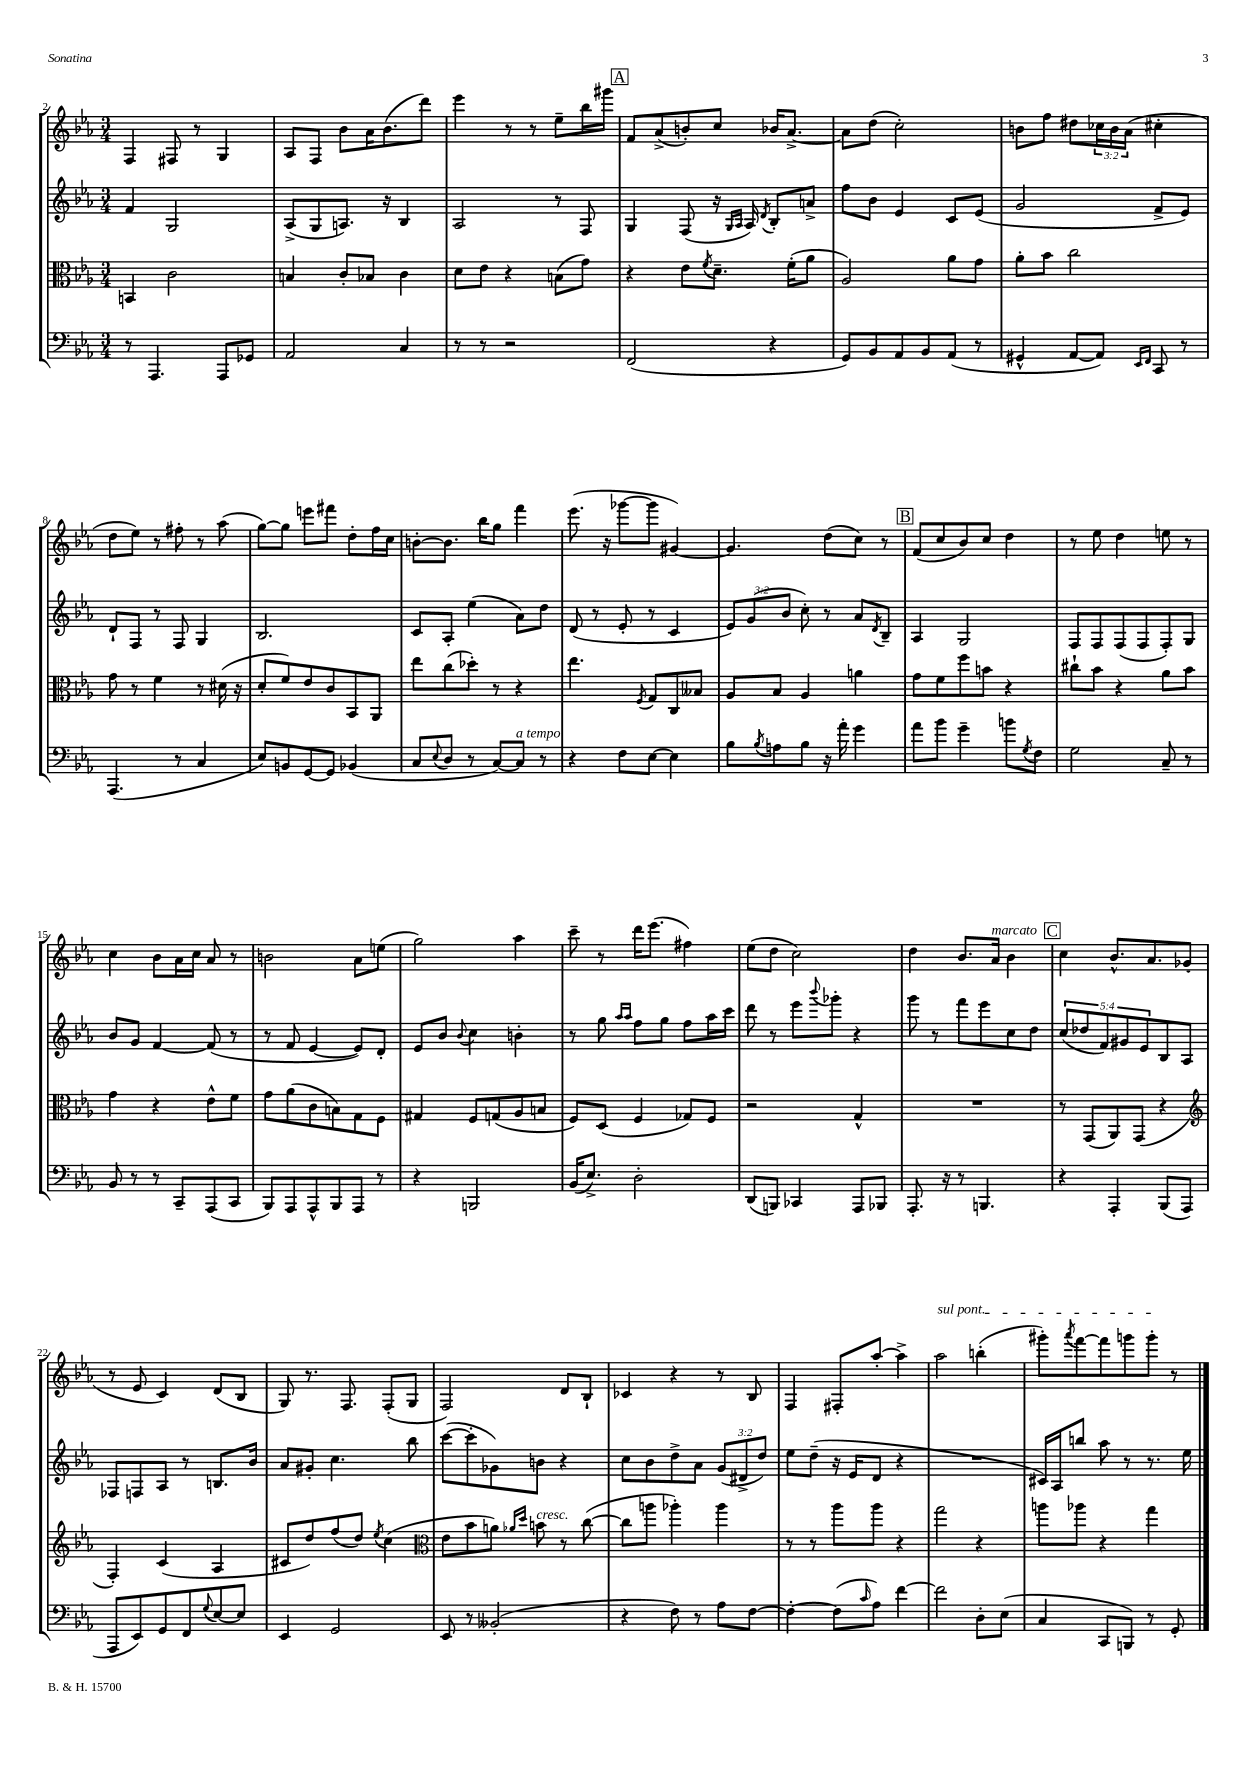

**kern	**kern	**kern	**kern
*staff4	*staff3	*staff2	*staff1
*clefF4	*clefC3	*clefG2	*clefG2
*k[b-e-a-]	*k[b-e-a-]	*k[b-e-a-]	*k[b-e-a-]
*M3/4	*M3/4	*M3/4	*M3/4
8r	4BB	4f	4F
4.AAA-	.	.	.
.	2c	2G	8F#
.	.	.	8r
8AAA-	.	.	4G
8GG-	.	.	.
=	=	=	=
2AA-	4B	(8A-^	8A-
.	.	8G	8F
.	8c'	8.A)	8b-
.	8B-	.	16a-
.	.	16r	(8.b-
4C	4c	4B-	.
.	.	.	8ddd)
=	=	=	=
8r	8d	2A-	4eee-
8r	8e-	.	.
2r	4r	.	8r
.	.	.	8r
.	(8B	8r	8ee-~
.	8g)	8F	16bb-
.	.	.	16ggg#
=	=	=	=
(2FF	4r	4G	8f
.	.	.	(8a-^
.	8e-	(8F	8b')
.	8qf	.	.
.	8.d~	16r	8cc
.	.	16qqG	.
.	.	16qqA-	.
.	.	16A-)	.
.	.	8qd	.
4r	.	8B-'	16b-
.	(16f'	.	[8.a-^
.	8a-	8a^	.
=	=	=	=
8GG)	2A-)	8ff	8a-]
8BB-	.	8b-	(8dd
8AA-	.	4e-	2cc')
8BB-	.	.	.
(8AA-	8a-	8c	.
8r	8g	(8e-	.
=	=	=	=
4GG#^^	8a-'	2g	8b
.	8b-	.	8ff
[8AA-	2cc	.	8dd#
8AA-])	.	.	24cc-
.	.	.	24b
.	.	.	(24a-
16qqEE-	.	.	.
16qqFF	.	.	.
8CC	.	8f^	4cc#'
8r	.	8e-)	.
=	=	=	=
(4.AAA-	8g	8d`	8dd
.	8r	8F	8ee-)
.	4f	8r	8r
8r	.	8F	8ff#'
4C	8r	4G	8r
.	(16d#	.	(8aa-
.	16r	.	.
=	=	=	=
8E-)	8d'	2.B-	[8gg)
8BB	8f)	.	8gg]
[8GG	8e-	.	8eee
8GG]	8c	.	8fff#
(4BB-	8BB-	.	8dd'
.	8AA-	.	16ff
.	.	.	16cc
=	=	=	=
8C	8ee-	8c	[8b'
8qqE-	.	.	.
8D	(8cc	8A-'	8.b]
8r	8dd-')	(4ee-	.
.	.	.	16bb-
[8C)	8r	.	8gg
8C]	4r	8a-)	4fff
8r	.	8dd	.
=	=	=	=
4r	4.ee-	(8d	(8.eee-
.	.	8r	.
.	.	.	16r
8F	.	8e-'	[8ggg-
.	8qF	.	.
[8E-	8G	8r	8ggg-]
4E-]	8C	4c	[4g#)
.	8B--	.	.
=	=	=	=
8B-	8A-	12e-)	4.g#]
.	.	(12g	.
8qB-	.	.	.
8A	8B-	.	.
.	.	12b-	.
8B-	4A-	8cc')	.
16r	.	8r	(8dd
16a-'	.	.	.
4g	4a	8a-	8cc)
.	.	8qd	.
.	.	8B-~	8r
=	=	=	=
8a-	8g	4A-	(8f
8b-	8f	.	8cc
4g~	8ff	2G	8b-)
.	8b	.	8cc
8b	4r	.	4dd
8qG	.	.	.
8F	.	.	.
=	=	=	=
2G	8cc#`	8F	8r
.	8b-	8F	8ee-
.	4r	(8F	4dd
.	.	8F	.
8C~	8a-	8F')	8ee
8r	8b-	8G	8r
=	=	=	=
8BB-	4g	8b-	4cc
8r	.	8g	.
8r	4r	[4f	8b-
8CC~	.	.	16a-
.	.	.	16cc
(8AAA-	8e-^^	(8f]	8a-
8CC	8f	8r	8r
=	=	=	=
8BBB-)	8g	8r	2b
8AAA-	(8a-	8f	.
8AAA-^^	8c	[4e-	.
8BBB-	8B)	.	.
8AAA-	8G	8e-])	8a-
8r	8F	8d'	(8ee
=	=	=	=
4r	4G#	8e-	2gg)
.	.	8b-	.
.	.	8qqb-	.
2BBB	8F	4cc	.
.	(8G	.	.
.	8A-	4b'	4aa-
.	8B	.	.
=	=	=	=
(16BB-	8F)	8r	8ccc~
8.E-^)	.	.	.
.	(8D	8gg	8r
.	.	16qqaa-	.
.	.	16qqaa-	.
2D'	4F	8ff	16ddd
.	.	.	(8.eee-
.	.	8gg	.
.	8G-)	8ff	4ff#)
.	8F	16aa-	.
.	.	16ccc	.
=	=	=	=
(8DD	2r	8ddd	(8ee-
8BBB)	.	8r	8dd
4CC-	.	8eee-	2cc)
.	.	8qqbbb-	.
.	.	8ggg-'	.
8AAA-	4G^^	4r	.
8BBB-	.	.	.
=	=	=	=
8.AAA-'	2.r	8ggg	4dd
.	.	8r	.
16r	.	.	.
8r	.	8fff	8.b-
4.BBB	.	8eee-	.
.	.	.	16a-
.	.	8cc	4b-
.	.	8dd	.
=	=	=	=
4r	8r	(10cc	4cc
.	.	10dd-	.
.	(8GG	.	.
.	.	10f)	.
4AAA-'	8AA-)	.	8.b-^^
.	.	10g#	.
.	(8GG	.	.
.	.	10e-	.
.	.	.	8.a-
(8BBB-	4r	8B-	.
8AAA-	.	8A-	(8g-
=	=	=	=
*	*clefG2	*	*
8AAA-	4F')	8F-	8r
8EE-)	.	8F	8e-
8GG	(4c	8A-	4c)
8FF	.	8r	.
8qqG	.	.	.
[8E-	4A-	8.B	(8d
8E-]	.	.	8B-
.	.	16b-	.
=	=	=	=
4EE-	8c#	8a-	8G)
.	8dd)	8g#'	8.r
2GG	(8ff	4.cc	.
.	.	.	8.F
.	8dd)	.	.
.	8qee-	.	.
.	(4cc	.	(8F'
.	.	8bb-	8G
=	=	=	=
*	*clefC3	*	*
8EE-	8e-	([8ccc	2F)
8r	8b-	8ccc']	.
(2BB--'	8a)	8g-)	.
.	16qqa-	.	.
.	16qqdd	.	.
.	8b	8b	.
.	8r	4r	8d
.	([8cc	.	8B-`
=	=	=	=
4r	8cc]	8cc	4c-
.	8aa	8b-	.
8F)	4aa-')	8dd^	4r
8r	.	8a-	.
8A-	4aa-	(12g	8r
.	.	12d#^	.
[8F	.	.	8B-
.	.	12dd)	.
=	=	=	=
4F'_	8r	8ee-	4F
.	8r	(8dd~	.
(8F]	8aa-	16r	8F#'
.	.	16e-	.
16qqc	.	.	.
8A-)	8aa-	8d	[8aa-'
[4f	4r	4r	4aa-^]
=	=	=	=
2f]	2gg	2.r	2aa-
8D'	4r	.	(4bb'
(8E-	.	.	.
=	=	=	=
4C	8aa	16c#)	8ggg#')
.	.	16A-	.
.	.	.	8qaaa-
.	8aa-	8bb	[8fff
8CC	4r	8aa-	8fff]
8BBB)	.	8r	8ggg
8r	4gg	8.r	8ggg'
8GG'	.	.	8r
.	.	16ee-	.
==	==	==	==
*-	*-	*-	*-
